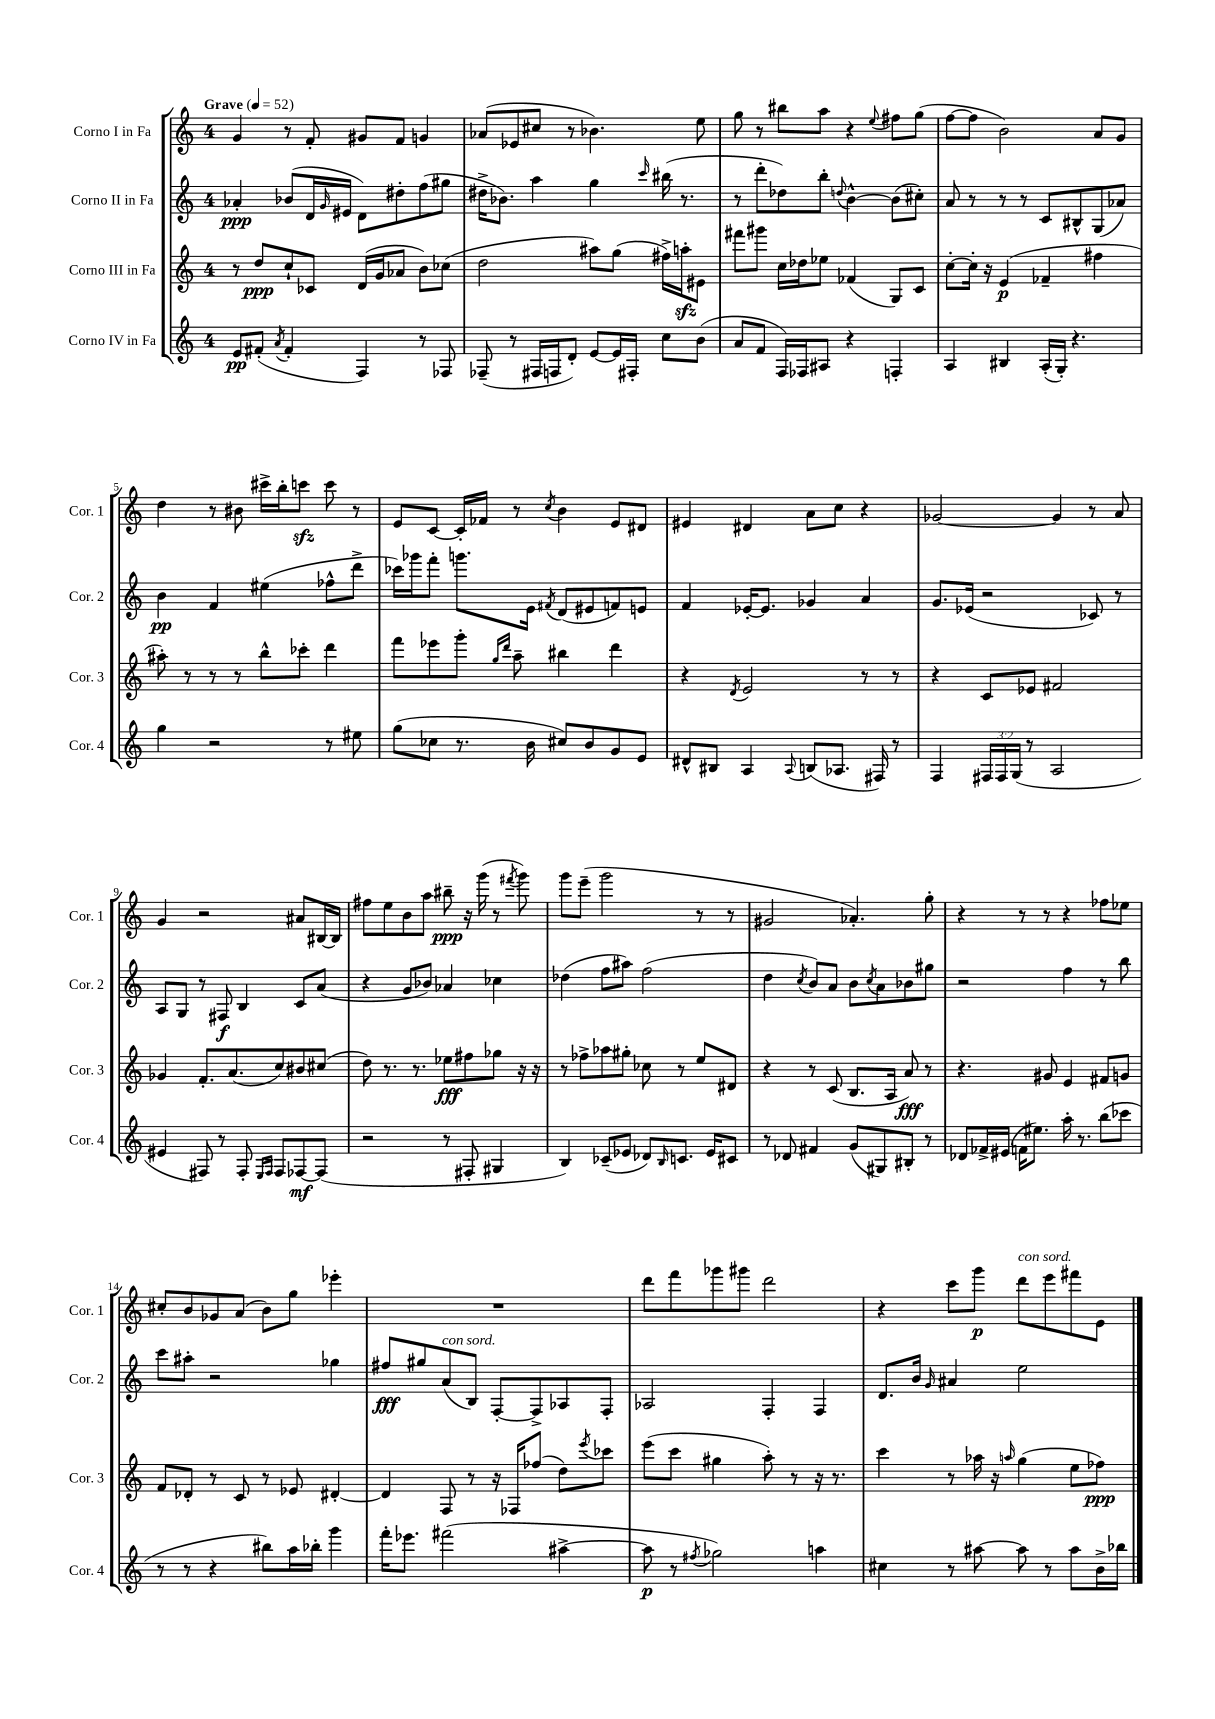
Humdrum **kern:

**kern	**kern	**kern	**kern
*staff4	*staff3	*staff2	*staff1
*clefG2	*clefG2	*clefG2	*clefG2
*k[]	*k[]	*k[]	*k[]
*M4/4	*M4/4	*M4/4	*M4/4
*MM52	*MM52	*MM52	*MM52
8e	8r	4a-'	4g
(8f#'	8dd	.	.
8qa	.	.	.
4f#'	8cc`	(8b-	8r
.	8c-	16d	8f'
.	.	16qqg	.
.	.	16e#	.
4F)	(16d	8d)	8g#
.	16g	.	.
.	8a-	8dd#'	8f
8r	8b)	(8ff	4g
8F-	(8cc-	8gg#	.
=	=	=	=
(8F-~	2dd	16dd#^	(8a-
.	.	8.b-)	.
8r	.	.	8e-
16F#	.	4aa	8cc#
16F	.	.	.
8d')	.	.	8r
[8e	8aa#)	4gg	4.b-)
16e]	(8gg	.	.
16F#'	.	.	.
.	.	16qqccc	.
8cc	16ff#^)	(16bb#	.
.	16aa'	8.r	.
(8b	8e#	.	8ee
=	=	=	=
8a	8fff#	8r	8gg
8f	8ggg#	8ddd'	8r
16F)	16cc	8dd-)	8bb#
16F-	16dd-	.	.
8A#	8ee-	8bb'	8aa
.	.	8qqdd	.
4r	(4f-	[4b^^	4r
.	.	.	8qqee
4F'	8G)	(8b]	8ff#
.	8c	8cc#')	(8gg
=	=	=	=
4A	[8cc'	8a	[8ff
.	16cc']	8r	8ff]
.	16r	.	.
4B#	(4e	8r	2b)
.	.	8r	.
(16A'	4f-~	8c	.
16G')	.	.	.
4.r	.	8B#^^	.
.	4ff#	(8G	8a
.	.	8a-)	8g
=	=	=	=
4gg	8aa#')	4b	4dd
.	8r	.	.
2r	8r	4f	8r
.	8r	.	8b#
.	8bb^^	(4ee#	16ccc#^
.	.	.	16bb'
.	8ccc-'	.	8ccc
8r	4ddd	8ff-^^	8ccc
8ee#	.	8ddd^	8r
=	=	=	=
(8gg	8fff	16ccc-)	8e
.	.	16ggg-	.
8cc-	8eee-	8fff'	[8c
8.r	8ggg'	8.ggg	16c']
.	.	.	16f-
.	16qqgg	.	.
.	16qqddd	.	.
.	8aa~	.	8r
16b	.	16e	.
.	.	8qf#	8qcc
8cc#)	4bb#	(8d	4b
8b	.	8e#	.
8g	4ddd	8f)	8e
8e	.	8e	8d#
=	=	=	=
8d#^^	4r	4f	4e#
8B#	.	.	.
.	8qd	.	.
4A	2e	[16e-'	4d#
.	.	8.e-]	.
8qqA	.	.	.
(8B	.	4g-	8a
8.A-	.	.	8cc
.	8r	4a	4r
16F#)	.	.	.
8r	8r	.	.
=	=	=	=
4F	4r	8.g	[2g-
.	.	(16e-	.
24F#	8c	2r	.
24F#	.	.	.
(24G	.	.	.
8r	8e-	.	.
2A	2f#	.	4g-]
.	.	8c-)	8r
.	.	8r	8a
=	=	=	=
4e#	4g-	8A	4g
.	.	8G	.
8F#)	8.f'	8r	2r
8r	.	8F#	.
.	(8.a	.	.
8F#'	.	4B	.
16qqE	.	.	.
16qqF#	.	.	.
8F#	8cc)	.	.
[8F-	8b#	8c	8a#
(8F-]	(8cc#	(8a	[16B#
.	.	.	16B#]
=	=	=	=
2r	8dd)	4r	8ff#
.	8.r	.	8ee
.	.	8g	8b
.	8.r	.	.
.	.	8b-)	8aa
8r	8ee-	4a-	8bb#~
8F#'	8ff#	.	16r
.	.	.	(16ggg
4G#	8gg-	4cc-	8r
.	.	.	8qfff#
.	16r	.	8ggg)
.	16r	.	.
=	=	=	=
4B)	8r	(4dd-	8ggg
.	8ff-^	.	(8eee~
(8c-~	8aa-	8ff	2ggg
8e-	8gg#'	8aa#)	.
8d-)	8cc-	(2ff	.
16qqB	.	.	.
8.c	8r	.	.
.	8ee	.	8r
16e-	.	.	.
8c#	8d#	.	8r
=	=	=	=
8r	4r	4dd	2g#
8d-	.	.	.
.	.	8qcc	.
4f#	8r	8b)	.
.	(8c	8a	.
(8g	8.B	8b	4.a-')
.	.	8qcc	.
8G#)	.	8a	.
.	16A	.	.
8B#'	8a)	8b-	.
8r	8r	8gg#	8gg'
=	=	=	=
8d-	4.r	2r	4r
16f-^	.	.	.
(16e#	.	.	.
16f	.	.	8r
8.ee#)	.	.	.
.	8g#	.	8r
16aa'	4e	4ff	4r
8.r	.	.	.
(8bb	8f#	8r	8ff-
8ccc-	8g	8bb	8ee-
=	=	=	=
8r	8f	8ccc	8cc#'
8r	8d-'	8aa#'	8b
4r	8r	2r	8g-
.	8c	.	(8a
8bb#)	8r	.	8b)
16aa	8e-	.	8gg
16bb-'	.	.	.
4ggg	[4d#'	4gg-	4eee-'
=	=	=	=
16fff'	4d#]	8ff#	1r
8.eee-	.	.	.
.	.	8gg#	.
(2fff#	8F	(8a	.
.	8r	8B)	.
.	16r	[8F'	.
.	16F-	.	.
.	(8ff-	8F^]	.
[4aa#^	8dd)	8A-	.
.	8qeee	.	.
.	8ccc-	8F'	.
=	=	=	=
8aa#]	(8eee	2A-	8ddd
8r	8ccc	.	8fff
8qff#	.	.	.
2gg-)	4gg#	.	8ggg-
.	.	.	8ggg#
.	8aa')	4F'	2ddd
.	8r	.	.
4aa	16r	4F	.
.	8.r	.	.
=	=	=	=
4cc#	4ccc	8.d	4r
.	.	16b	.
.	.	16qqg	.
8r	8r	4a#	8ccc
[8aa#	16aa-	.	8ggg
.	16r	.	.
.	16qqaa	.	.
8aa#]	(4gg	2ee	8ddd
8r	.	.	8eee
8aa#	8ee	.	8fff#
16b^	8ff-)	.	8e
16bb-	.	.	.
==	==	==	==
*-	*-	*-	*-
